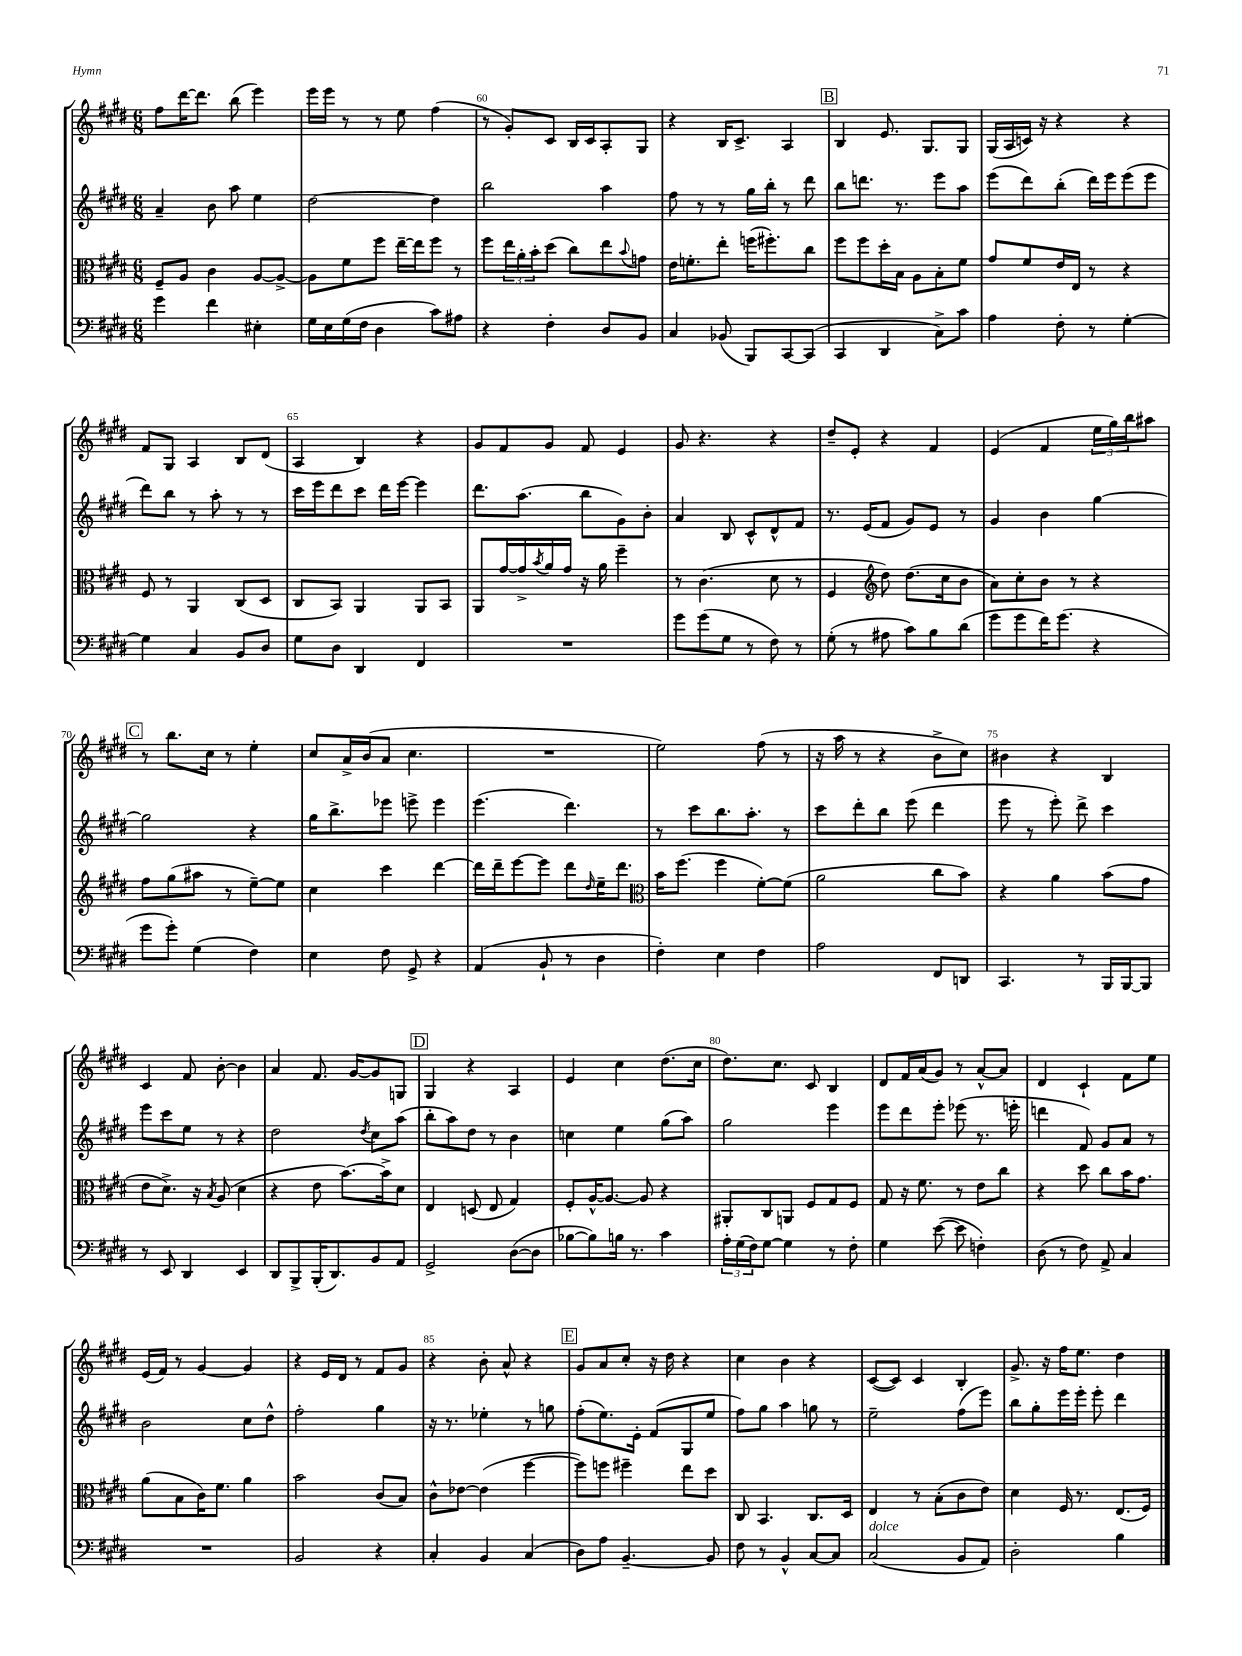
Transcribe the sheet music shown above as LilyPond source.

<<
\new StaffGroup <<
\new Staff = "s0" {
    \clef treble \key e \major \numericTimeSignature \time 6/8
    fis''8 dis'''16~ dis'''8. b''8( e'''4) |
    e'''16 e'''16 r8 r8 e''8 fis''4( |
    r8 gis'8-.) cis'8 b16 cis'16 a8-. gis8 |
    r4 b16 cis'8.-> a4 |
    \mark \markup { \box "B" } b4 e'8. gis8. gis8 |
    gis16( a16 c'16) r16 r4 r4 |
    fis'8 gis8 a4 b8 dis'8( |
    a4 b4) r4 |
    gis'8 fis'8 gis'8 fis'8 e'4 |
    gis'8 r4. r4 |
    dis''8-- e'8-. r4 fis'4 |
    e'4( fis'4 \tuplet 3/2 { e''16 gis''16) b''16 } ais''8 |
    \mark \markup { \box "C" } r8 b''8. cis''16 r8 e''4-. |
    cis''8 a'16-> b'16( a'8 cis''4. |
    R2. |
    e''2) fis''8( r8 |
    r16 a''16 r8 r4 b'8-> cis''8) |
    bis'4 r4 b4 |
    cis'4 fis'8 b'8~-. b'4 |
    a'4 fis'8. gis'16~ gis'8 g8 |
    \mark \markup { \box "D" } gis4 r4 a4 |
    e'4 cis''4 dis''8.( cis''16 |
    dis''8.) cis''8. cis'8 b4 |
    dis'8 fis'16 a'16( gis'8) r8 a'8~-^ a'8 |
    dis'4 cis'4-! fis'8 e''8 |
    e'16( fis'16) r8 gis'4~ gis'4 |
    r4 e'16 dis'16 r8 fis'8 gis'8 |
    r4 b'8-. a'8-^ r4 |
    \mark \markup { \box "E" } gis'8 a'8 cis''8-. r16 dis''16 r4 |
    cis''4 b'4 r4 |
    cis'8~( cis'8) cis'4 b4-. |
    gis'8.-> r16 fis''16 e''8. dis''4 \bar "|." |
}
\new Staff = "s1" {
    \clef treble \key e \major \numericTimeSignature \time 6/8
    a'4-- b'8 a''8 e''4 |
    dis''2~ dis''4 |
    b''2 a''4 |
    fis''8 r8 r8 gis''16 b''16-. r8 dis'''8 |
    \mark \markup { \box "B" } b''8 d'''8. r8. e'''8 a''8 |
    e'''8( dis'''8) b''8-.( dis'''16) e'''16 e'''8( e'''8 |
    dis'''8) b''8 r8 a''8-. r8 r8 |
    cis'''16 e'''16 dis'''8 cis'''8 dis'''16 e'''16~ e'''4 |
    dis'''8. a''8.( b''8 gis'8) b'8-. |
    a'4 b8 cis'8-^ dis'8-^ fis'8 |
    r8. e'16( fis'8 gis'8) e'8 r8 |
    gis'4 b'4 gis''4~ |
    \mark \markup { \box "C" } gis''2 r4 |
    gis''16 b''8.-> ees'''8 e'''8-> e'''4 |
    e'''4.( dis'''4.) |
    r8 cis'''8 b''8. a''8.-. r8 |
    cis'''8 dis'''8-. b''8 e'''8( dis'''4 |
    e'''8 r8 e'''8-.) dis'''8-> cis'''4 |
    e'''8 cis'''8 e''8 r8 r4 |
    dis''2 \acciaccatura { dis''8 } cis''8 a''8( |
    \mark \markup { \box "D" } b''8-. a''8) dis''8 r8 b'4 |
    c''4 e''4 gis''8( a''8) |
    gis''2 e'''4 |
    e'''8 dis'''8 e'''8-. ees'''8( r8. e'''16-. |
    d'''4 fis'8) gis'8 a'8 r8 |
    b'2 cis''8 dis''8-^ |
    fis''2-. gis''4 |
    r16 r8. ees''4-. r8 g''8 |
    \mark \markup { \box "E" } fis''8-.( e''8.) e'16-. fis'8( gis8 e''8 |
    fis''8) gis''8 a''4 g''8 r8 |
    e''2-- fis''8( e'''8) |
    b''8 gis''8-. e'''16 e'''16-. e'''8-. dis'''4 \bar "|." |
}
\new Staff = "s2" {
    \clef alto \key e \major \numericTimeSignature \time 6/8
    fis8-- a8 cis'4 a8~ a8~-> |
    a8 fis'8 fis''8 e''16~-- e''16 fis''8 r8 |
    fis''8 \tuplet 3/2 { e''16 a'16-. b'16-. } dis''8( cis''8) e''8 \appoggiatura { b'8 } g'8 |
    e'16 f'8.-. e''8-. f''16( fis''8.-.) cis''8 |
    \mark \markup { \box "B" } fis''8 fis''8 dis''16-. b16 a8 b8-. fis'8 |
    gis'8 fis'8 e'16 e16 r8 r4 |
    fis8 r8 a,4 cis8( dis8 |
    cis8 b,8) a,4 a,8 b,8 |
    a,8 gis'16~ gis'16-> \acciaccatura { b'8 } a'16 gis'16 r16 a'16 fis''4-- |
    r8 cis'4.( dis'8 r8 |
    fis4 \clef treble dis''8) dis''8.( cis''16 b'8 |
    a'8) cis''8-. b'8 r8 r4 |
    \mark \markup { \box "C" } fis''8 gis''8( ais''8 r8 e''8~--) e''8 |
    cis''4 cis'''4 dis'''4~ |
    dis'''16 dis'''16-- e'''8~ e'''8 dis'''8 \grace { dis''16 } e''16-- dis'''8. |
    \clef alto b'16 fis''8.( fis''4 fis'8~-.) fis'8( |
    a'2 cis''8 b'8) |
    r4 a'4 b'8( gis'8 |
    e'8 dis'8.->) r16 \acciaccatura { b8 } a8( dis'4 |
    r4 e'8 b'8.~) b'16-> dis'8 |
    \mark \markup { \box "D" } e4 d8( e8 gis4) |
    fis8-. a16~-^ a8.~ a8 r4 |
    ais,8-. cis8 a,8 fis8 gis8 fis8 |
    gis8 r16 fis'8. r8 e'8 cis''8 |
    r4 dis''8 cis''8 b'16 gis'8. |
    a'8( b8 cis'16) fis'8. a'4 |
    b'2 cis'8( b8) |
    cis'8-^ ees'8~ ees'4( fis''4~ |
    \mark \markup { \box "E" } fis''8) f''8 fis''4-- e''8 dis''8 |
    cis8 b,4. cis8. dis16 |
    e4 r8 b8-.( cis'8 e'8) |
    dis'4 fis16 r8. e8.( fis16) \bar "|." |
}
\new Staff = "s3" {
    \clef bass \key e \major \numericTimeSignature \time 6/8
    gis'4 fis'4 eis4-. |
    gis16 e16 gis16( fis16 dis4 cis'8) ais8 |
    r4 fis4-. dis8 b,8 |
    cis4 bes,8( b,,8) cis,8~ cis,8( |
    \mark \markup { \box "B" } cis,4 dis,4 cis8->) cis'8 |
    a4 fis8-. r8 gis4~-. |
    gis4 cis4 b,8 dis8 |
    gis8 dis8 dis,4 fis,4 |
    R2. |
    gis'8 gis'8( gis8 r8 fis8) r8 |
    gis8-.( r8 ais8 cis'8) b8 dis'8( |
    gis'8 gis'8 fis'16) gis'8.( r4 |
    \mark \markup { \box "C" } gis'8 gis'8-.) gis4( fis4) |
    e4 fis8 gis,8-> r4 |
    a,4( b,8-! r8 dis4 |
    fis4-.) e4 fis4 |
    a2 fis,8 d,8 |
    cis,4. r8 b,,16 b,,16~ b,,8 |
    r8 e,8 dis,4 e,4 |
    dis,8 b,,8-> b,,16-.( dis,8.) b,8 a,8 |
    \mark \markup { \box "D" } gis,2-> dis8~( dis8 |
    bes8~ bes8) b16 r8. cis'4 |
    \tuplet 3/2 { a16-. gis16( fis16) } gis8~ gis4 r8 fis8-. |
    gis4 e'8~( e'8 f4-.) |
    dis8( r8 fis8) a,8-> cis4 |
    R2. |
    b,2 r4 |
    cis4-. b,4 cis4( |
    \mark \markup { \box "E" } dis8) a8 b,4.~-- b,8 |
    fis8 r8 b,4-^ cis8~ cis8 |
    cis2^\markup { \italic "dolce" }( b,8 a,8) |
    dis2-. b4 \bar "|." |
}
>>
>>
\layout { \context { \Score currentBarNumber = #58 \override BarNumber.break-visibility = ##(#f #t #t) barNumberVisibility = #(every-nth-bar-number-visible 5) } }
